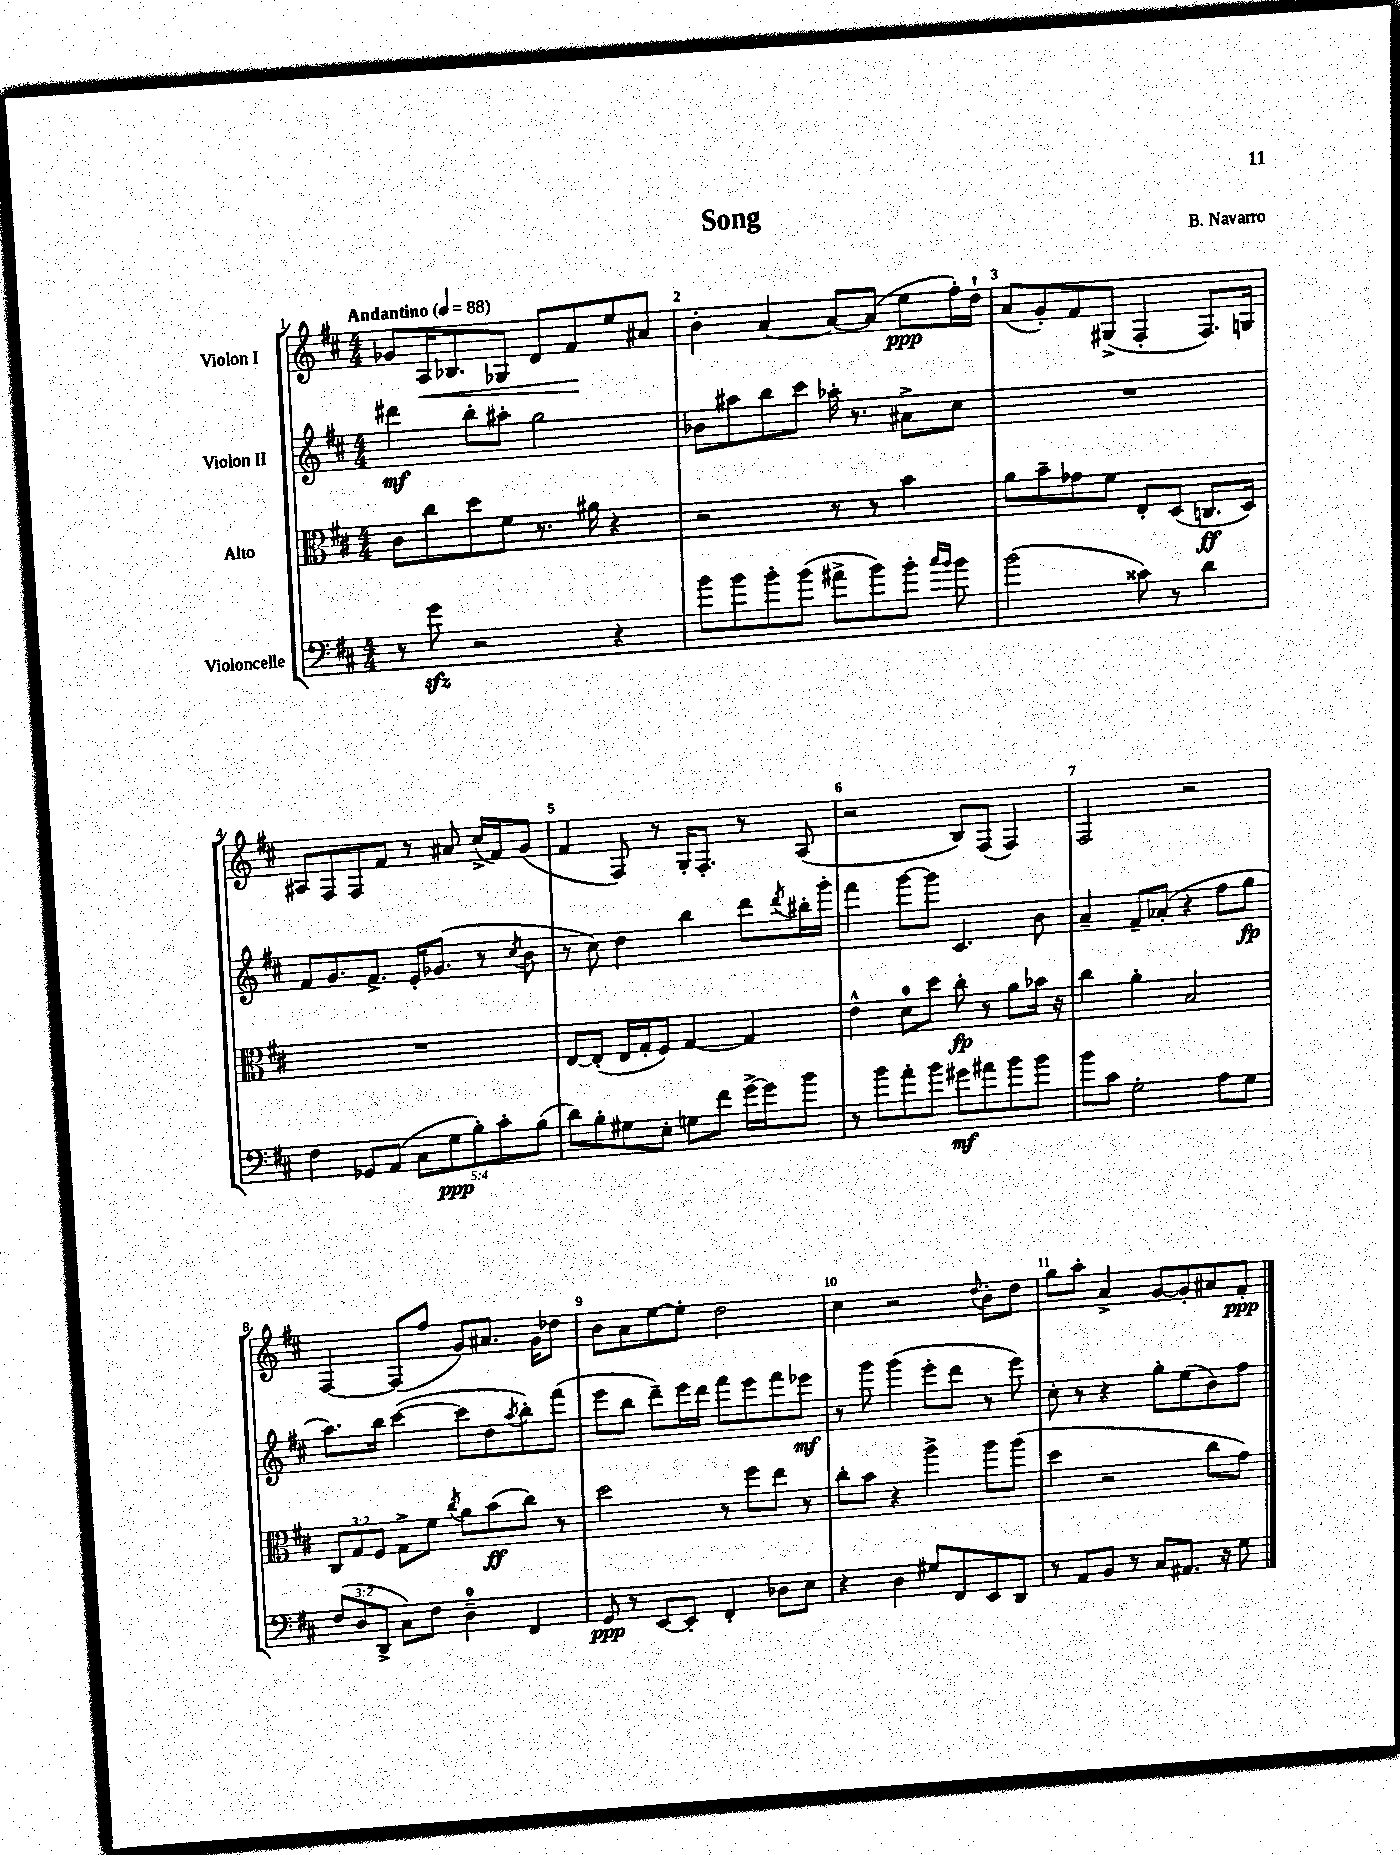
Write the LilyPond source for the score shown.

\header { title = "Song" composer = "B. Navarro" }
<<
\new StaffGroup <<
\new Staff = "s0" \with { instrumentName = "Violon I" } {
    \clef treble \key d \major \numericTimeSignature \time 4/4 \tempo "Andantino" 4 = 88
    ges'8 a16\< bes8. ges8 d'8 fis'8\! e''8 ais'8 |
    b'4-. a'4~ a'8~ a'8( e''8\ppp fis''16-.) d''16-! |
    a'8( g'8-.) fis'8 gis8->( fis4-. fis8.) g16 |
    ais8 fis8 fis8 fis'8 r8 ais'8 cis''16->( fis'16) g'8( |
    fis'4 fis8) r8 g16-. fis8.-. r8 a8( |
    r2 b8) fis8( fis4) |
    fis2 r2 |
    fis4~ fis8( fis''8 g'8) ais'8. g'16 des''8 |
    b'8 a'8 e''8~ e''8-. d''2 |
    cis''4 r2 \appoggiatura { d''8 } b'8-. d''8 |
    g''8 a''8-. a'4-> g'8~ g'8-. ais'8 fis'8-.\ppp \bar "|." |
}
\new Staff = "s1" \with { instrumentName = "Violon II" } {
    \clef treble \key d \major \numericTimeSignature \time 4/4
    dis'''4\mf b''8-. ais''8-. g''2 |
    bes'8 ais''8 b''8 cis'''8 aes''16-. r8. ais'8-> cis''8 |
    R1 |
    fis'8 g'8. fis'8.-> e'16-. ges'8.( r8 \acciaccatura { cis''8 } b'8 |
    r8 cis''8) d''4 b''4 d'''8 \acciaccatura { d'''8 } bis''16-. g'''16-. |
    fis'''4 g'''8~ g'''8 cis'4. b'8 |
    a'4-- fis'8-- aes'8-.( r4 fis''8 g''8\fp |
    a''8.) b''16 cis'''4~( cis'''8 d''8 \acciaccatura { a''8 } b''8-.) fis'''8( |
    e'''8 b''8 d'''8--) e'''16 d'''16 fis'''8 e'''8 fis'''8 ees'''8\mf |
    r8 g'''8 g'''4( e'''8-. d'''8 r8 e'''8) |
    cis''8-. r8 r4 g''8-. e''8( b'8) fis''8 \bar "|." |
}
\new Staff = "s2" \with { instrumentName = "Alto" } {
    \clef alto \key d \major \numericTimeSignature \time 4/4 \override Staff.TupletNumber.text = #tuplet-number::calc-fraction-text
    cis'8 cis''8 d''8 fis'8 r8. ais'16 r4 |
    r2 r8 r8 b'4 |
    a'8 b'8-- ges'8 fis'8 e8-. d8( c8.\ff d16) |
    R1 |
    e8~ e8-.( e16 g16-. fis8) g4~ g4 |
    e'4-^ d'8-0 d''8 cis''8-.\fp r8 a'8 bes'16 r16 |
    cis''4 a'4-. b2 |
    \tuplet 3/2 { cis8 g8 fis8 } g8-> fis'8 \acciaccatura { cis''8 } a'8 b'8\ff( cis''8) r8 |
    d''2 r8 fis''8 e''8 r8 |
    cis''8-. b'8 r4 a''4-> a''8 a''8( |
    d''4 r2 cis''8 g'8) \bar "|." |
}
\new Staff = "s3" \with { instrumentName = "Violoncelle" } {
    \clef bass \key d \major \numericTimeSignature \time 4/4 \override Staff.TupletNumber.text = #tuplet-number::calc-fraction-text
    r8 g'8\sfz r2 r4 |
    b'8 b'8 b'8-. b'8( ais'8-> b'8) b'8-. \grace { cis''16 b'16 } b'8 |
    b'2( cisis'8) r8 d'4 |
    fis4 ges,8 a,8( \tuplet 5/4 { cis8 g8\ppp b8-.) cis'8-. b8( } |
    d'8) b8-. gis8 e8-. g8 fis'8 g'16~-> g'16 b'8 |
    r8 b'8 a'8-. b'8 gis'8\mf ais'8 b'8 b'8 |
    b'8 cis'8 g2-. a8 g8 |
    \tuplet 3/2 { fis8( d8 d,8-> } cis8) fis8 d4-0-- fis,4 |
    g,8\ppp r8 e,8~ e,8-. fis,4-. des8 e8 |
    r4 d4 gis8 fis,8 e,8 d,8 |
    r8 a,8 b,8 r8 cis8 ais,8. r16 g8 \bar "|." |
}
>>
>>
\layout { \context { \Score \override BarNumber.break-visibility = ##(#f #t #t) barNumberVisibility = #all-bar-numbers-visible } }
